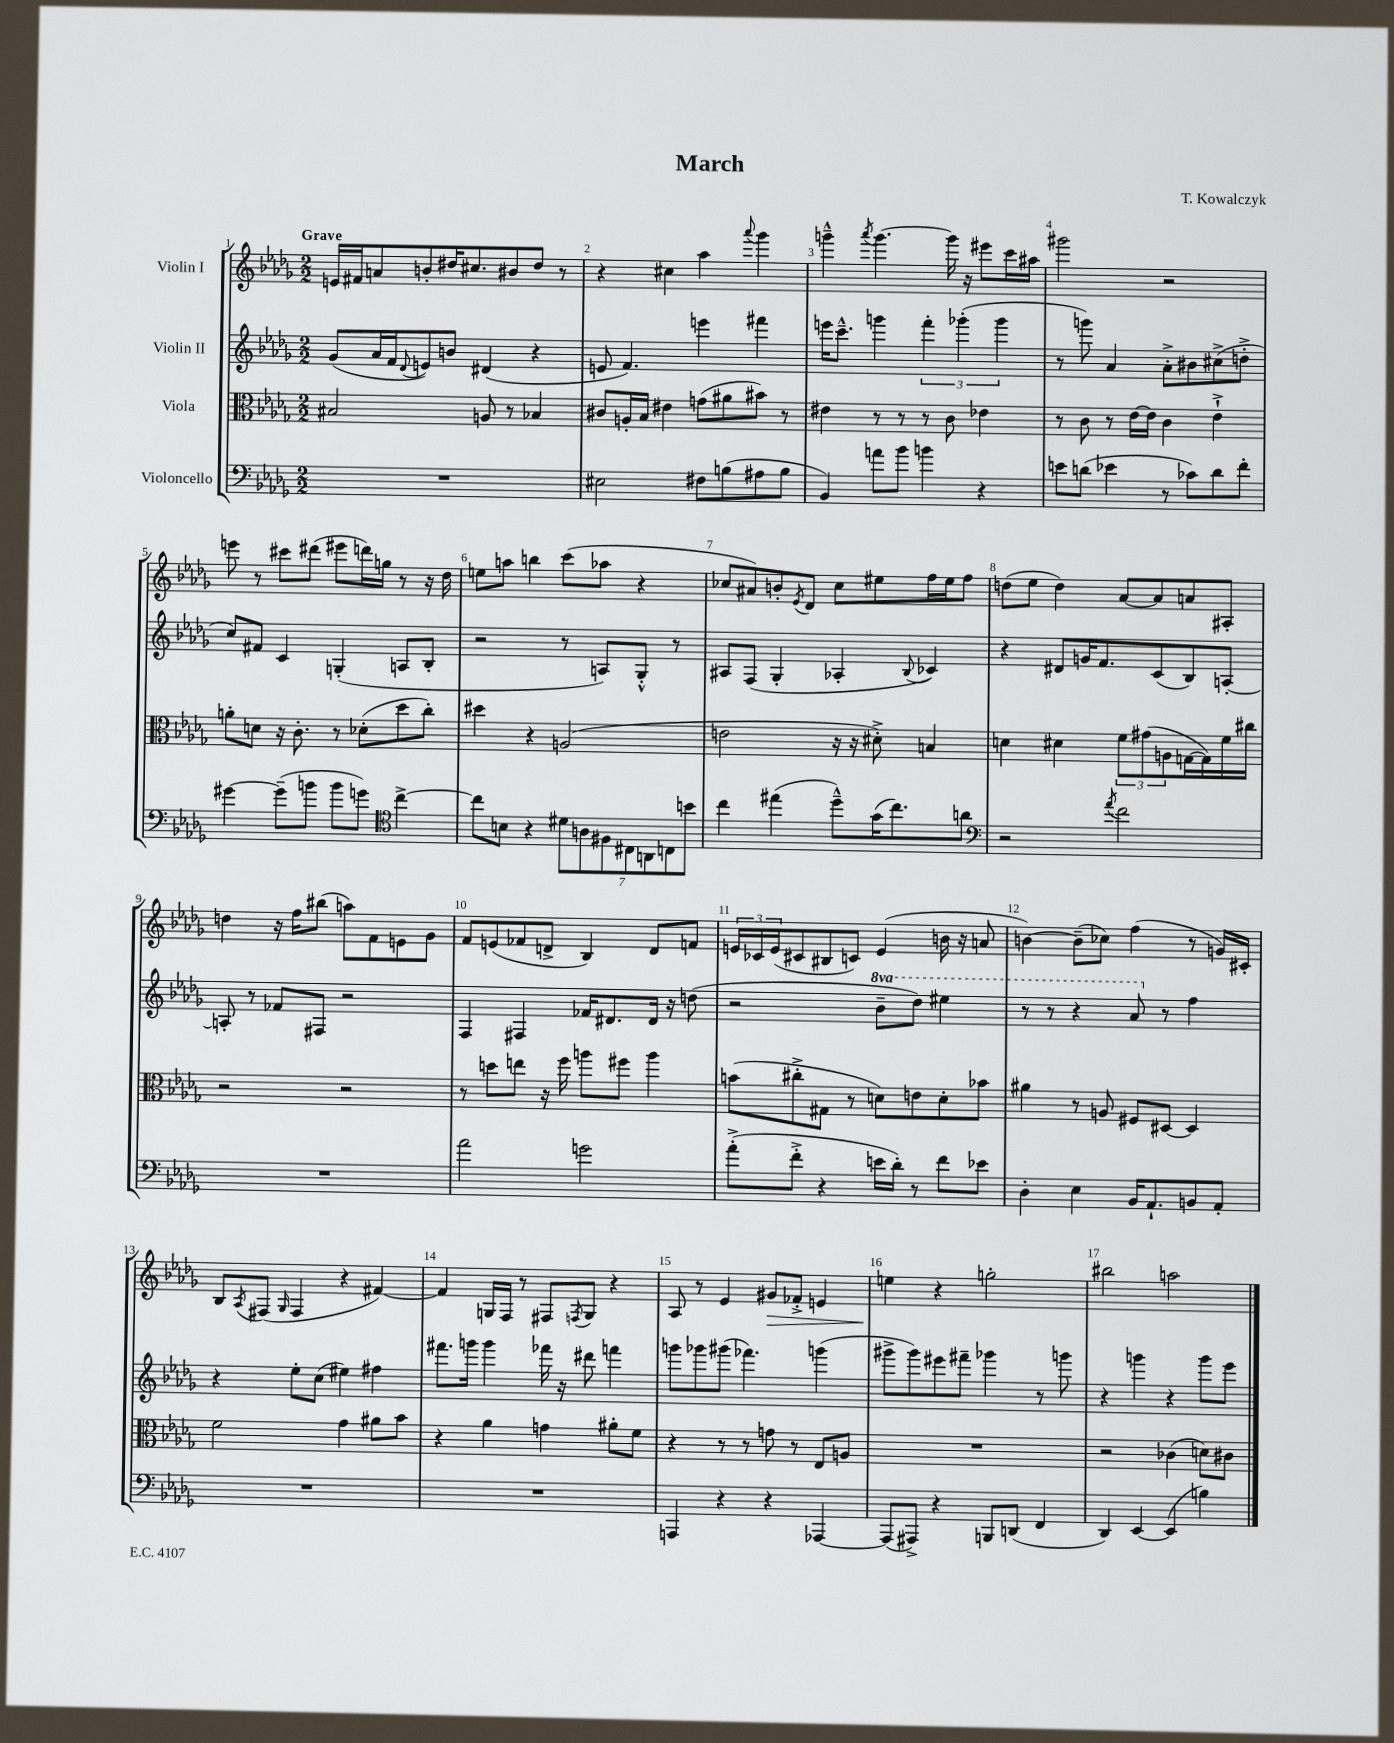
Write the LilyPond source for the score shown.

\header { title = "March" composer = "T. Kowalczyk" }
<<
\new StaffGroup <<
\new Staff = "s0" \with { instrumentName = "Violin I" } {
    \clef treble \key des \major \numericTimeSignature \time 2/2 \tempo "Grave"
    e'16 fis'16 a'8 b'8-. dis''16 cis''8. bis'8 dis''8 r8 |
    r4 cis''4 aes''4 \appoggiatura { aes'''8 } ges'''4 |
    g'''4---^ \acciaccatura { aes'''8 } g'''4.~ g'''16 r16 eis'''8 c'''16 ais''16 |
    gis'''2 r2 |
    e'''8 r8 cis'''8 dis'''8( eis'''8 d'''16) g''16 r8 r16 des''16 |
    e''8 a''8 b''4 c'''8( aes''8 r4 |
    ces''8 ais'8) b'8-. \acciaccatura { ees'8 } des'8 ces''8 eis''8 f''16 eis''16 f''8 |
    d''8( ees''8 d''4) aes'8~ aes'8 a'8 ais8-. |
    d''4 r16 f''16 bis''8( a''8) f'8 e'8 ges'8 |
    f'8 e'8( fes'8 d'8-> bes4) d'8 f'8 |
    \tuplet 3/2 { e'16 ces'16 e'16( } cis'8 bis8 c'8) e'4( b'16 r16 a'8 |
    b'4~) b'8--( ces''8) f''4( r8 g'16) cis'16-. |
    bes8 \acciaccatura { aes8 } fis8( \grace { ges16 } fis4 r4 fis'4~) |
    fis'4 g16 f16 r8 fis8 \acciaccatura { f8 } g8 r4 |
    aes8 r8 ees'4 gis'8\> fes'8-.-> e'4 |
    e''4\! r4 g''2-. |
    bis''2 a''2 \bar "|." |
}
\new Staff = "s1" \with { instrumentName = "Violin II" } {
    \clef treble \key des \major \numericTimeSignature \time 2/2 \set Staff.ottavationMarkups = #ottavation-simple-ordinals
    ges'8( aes'16 f'16 \appoggiatura { des'8 } e'8) b'8 dis'4( r4 |
    e'8 f'4.) e'''4 fis'''4 |
    e'''16 c'''8.---^ g'''4 \tuplet 3/2 { f'''4-. ges'''4-.( ges'''4 } |
    r8 g'''8) aes'4 aes'8-.-> bis'8 cis''8->( d''8-.-> |
    c''8) fis'8 c'4 g4-.( a8 bes8-. |
    r2 r8 a8) ges8-.-^ r8 |
    ais8 f8( ges4-. aes4-. \appoggiatura { bes8 } ces'4) |
    r4 dis'8 g'16 f'8. c'8( bes8) a8~-. |
    a8-. r8 fes'8 fis8 r2 |
    f4 fis4 fes'16 dis'8. dis'16 r16 d''8( |
    r2 \ottava #1 bes''8-- des'''8) eis'''4 |
    r8 r8 r4 aes''8 \ottava #0 r8 f''4 |
    r4 ees''8-. c''8( eis''4) fis''4 |
    fis'''8. g'''16 g'''4 fes'''16 r16 dis'''8 f'''4 |
    g'''8 ges'''8 gis'''8( fes'''4.) g'''4( |
    gis'''8-> gis'''8) eis'''8 fis'''8-- ges'''4 r8 g'''8 |
    r4 g'''4 r4 g'''8 ees'''8 \bar "|." |
}
\new Staff = "s2" \with { instrumentName = "Viola" } {
    \clef alto \key des \major \numericTimeSignature \time 2/2
    bis2 a8 r8 bes4 |
    cis'8 a16-. bes16 eis'4 g'8( ais'8 bis'8) r8 |
    eis'4 r8 r8 r8 c'8 ees'4 |
    r8 c'8 r8 ees'16~ ees'16 c'4 ees'4-!-> |
    a'8-. d'8 r16 c'8.-. r8 des'8-.( des''8 c''8-.) |
    dis''4 r4 a2( |
    e'2 r16 r16 dis'8-.->) b4 |
    d'4 dis'4 \tuplet 3/2 { f'8 gis'8( a8 } g16~ g16) f'16 cis''16 |
    r2 r2 |
    r8 d''8 e''8 r16 f''16 a''8 fis''8 a''4 |
    b'8( cis''8-.-> gis8 r8 d'8) e'8 d'8-. bes'8 |
    ais'4 r8 a8 fis8 dis8~ dis4 |
    f'2 ges'4 ais'8 bes'8 |
    r4 aes'4 g'4 ais'8-. f'8 |
    r4 r8 r8 g'8 r8 ees8 a8 |
    R1 |
    r2 ces'4( d'8) cis'8 \bar "|." |
}
\new Staff = "s3" \with { instrumentName = "Violoncello" } {
    \clef bass \key des \major \numericTimeSignature \time 2/2
    R1 |
    eis2 fis8 b8( ais8 b8 |
    bes,4) a'8 bes'8 b'4 r4 |
    e'8 d'8( ees'4 r8 ces'8) d'8 f'8-. |
    gis'4~ gis'8--( b'8 b'8 g'8) \clef tenor c''4~-> |
    c''8 b8 r4 \tuplet 7/4 { dis'8 a8 fis8 cis8 a,8 c8 b'8 } |
    c''4 eis''4( des''8---^) ges'16( c''8.) a'8 |
    \clef bass r2 \acciaccatura { aes'8 } f'2 |
    R1 |
    aes'2 g'2 |
    aes'8-.->( f'8-.-> r4 e'16 des'16-.) r8 f'8 ees'8 |
    des4-. ees4 bes,16 aes,8.-! b,8 aes,8-. |
    R1 |
    R1 |
    a,,4 r4 r4 aes,,4~ |
    aes,,8( ais,,8->) r4 b,,8 d,8( f,4 |
    des,4) ees,4~ ees,4( b4) \bar "|." |
}
>>
>>
\layout { \context { \Score \override BarNumber.break-visibility = ##(#f #t #t) barNumberVisibility = #all-bar-numbers-visible } }
